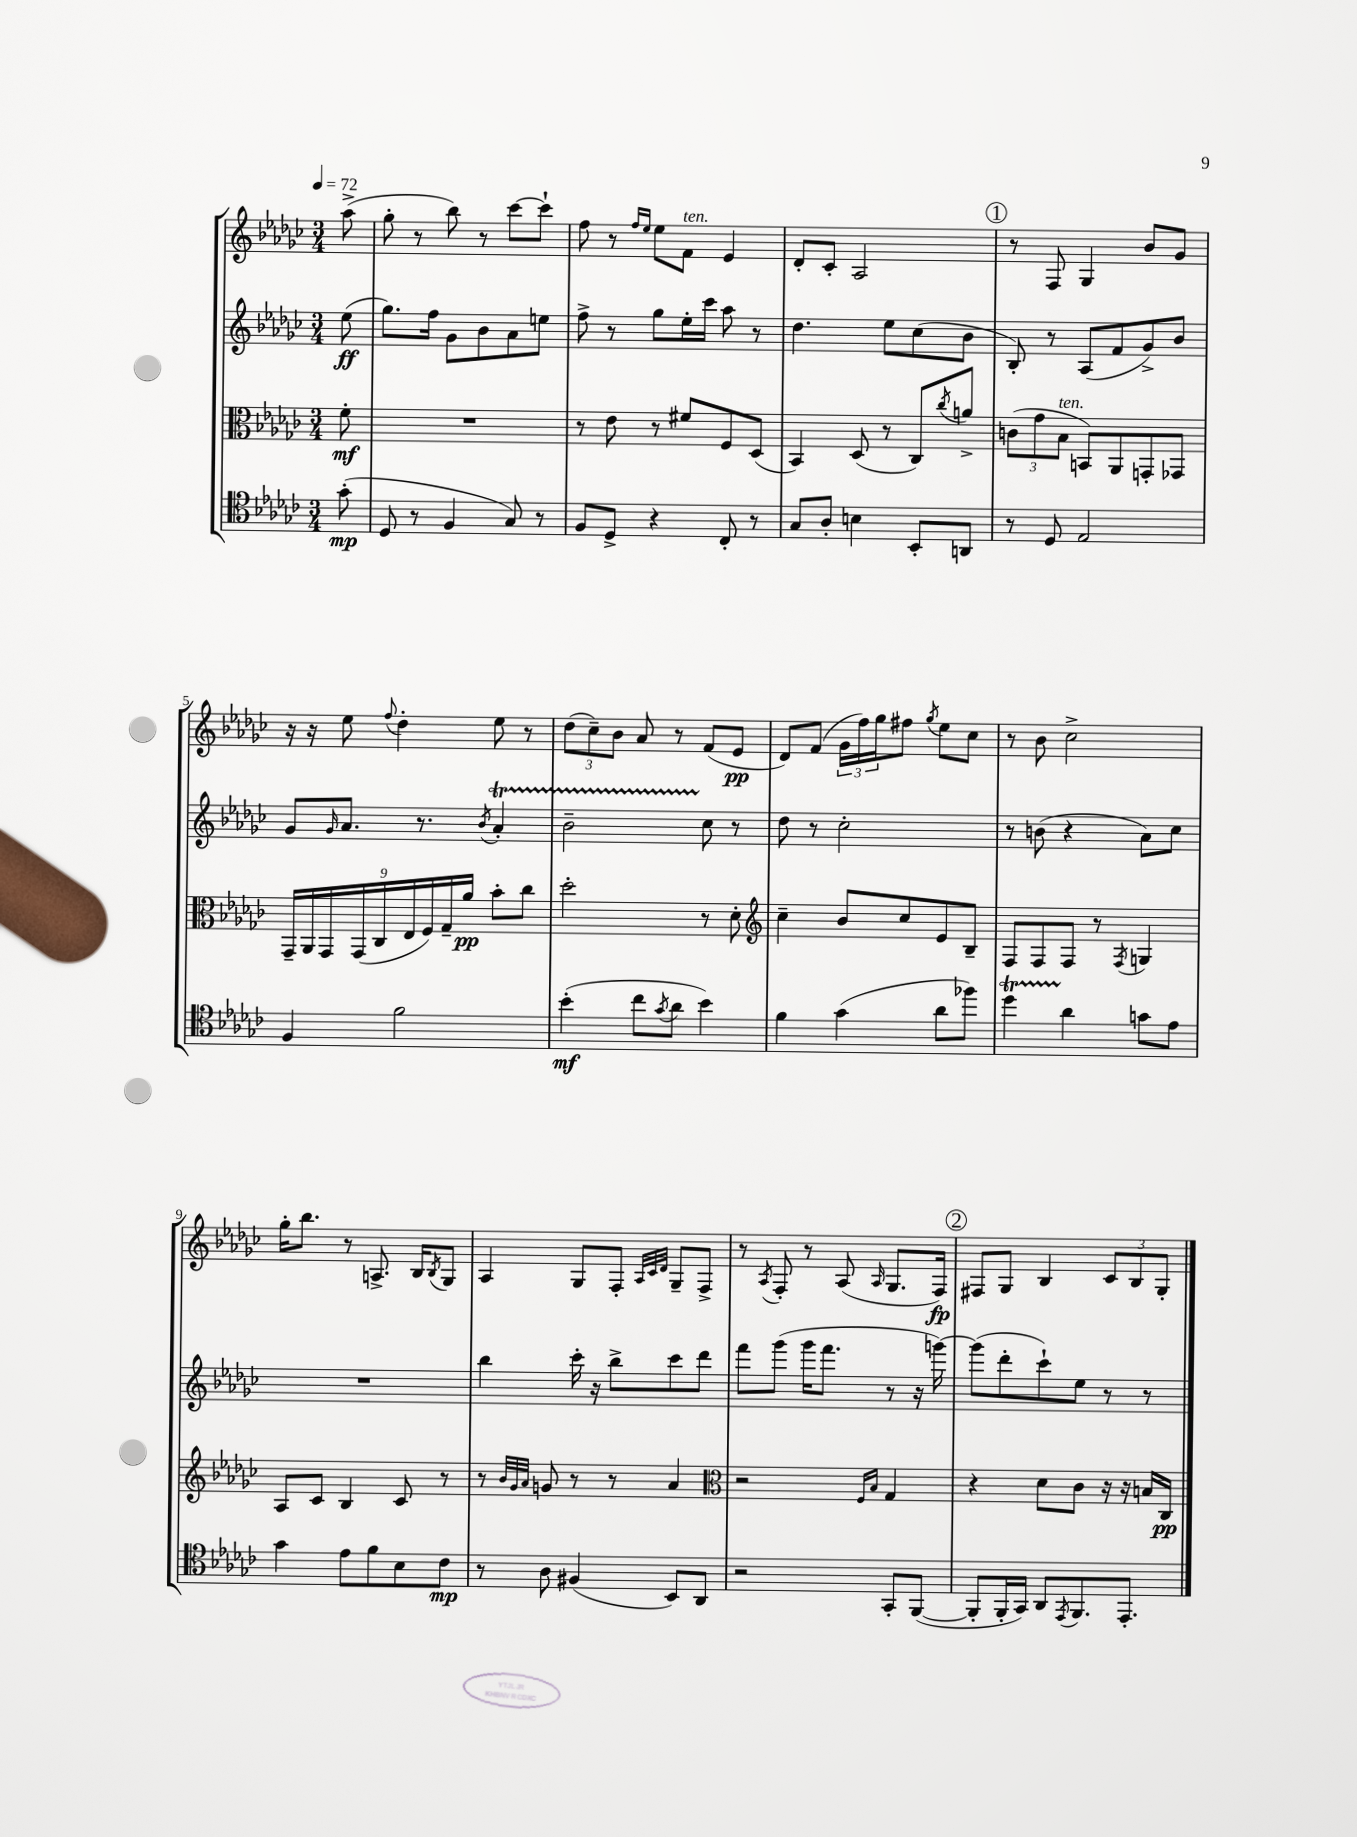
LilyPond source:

<<
\new StaffGroup <<
\new Staff = "s0" {
    \clef treble \key ges \major \numericTimeSignature \time 3/4 \partial 8 \tempo 4 = 72
    aes''8->( |
    ges''8-. r8 bes''8) r8 ces'''8~ ces'''8-! |
    f''8 r8 \grace { f''16 ees''16 } ees''8 f'8^\markup { \italic "ten." } ees'4 |
    des'8-. ces'8-. aes2 |
    \mark \markup { \circle "1" } r8 f8 ges4 bes'8 ges'8 |
    r16 r16 ees''8 \appoggiatura { f''8 } des''4-. ees''8 r8 |
    \tuplet 3/2 { des''8( ces''8--) bes'8 } aes'8 r8 f'8( ees'8\pp |
    des'8) f'8( \tuplet 3/2 { ges'16 f''16) ges''16 } fis''8 \acciaccatura { ges''8 } ees''8 ces''8 |
    r8 bes'8 ces''2-> |
    ges''16-. bes''8. r8 a8.-> bes16 \acciaccatura { bes8 } ges8 |
    aes4 ges8 f8-. \grace { aes32 ces'32 des'32 } ges8-- f8-> |
    r8 \acciaccatura { aes8 } f8-. r8 aes8( \grace { aes16 } ges8. f16\fp) |
    \mark \markup { \circle "2" } fis8 ges8 bes4 \tuplet 3/2 { ces'8 bes8 ges8-. } \bar "|." |
}
\new Staff = "s1" {
    \clef treble \key ges \major \numericTimeSignature \time 3/4 \partial 8
    ees''8\ff( |
    ges''8.) f''16 ges'8 bes'8 aes'8 e''8 |
    f''8-> r8 ges''8 ees''16-. ces'''16 aes''8 r8 |
    des''4. ees''8 ces''8( bes'8 |
    \mark \markup { \circle "1" } bes8-.) r8 aes8( f'8 ges'8->) bes'8 |
    ges'8 \grace { ges'16 } aes'8. r8. \acciaccatura { bes'8 } aes'4-.\startTrillSpan |
    bes'2-- ces''8\stopTrillSpan r8 |
    des''8 r8 ces''2-. |
    r8 b'8( r4 aes'8) ces''8 |
    R2. |
    bes''4 ces'''16-. r16 bes''8-> ces'''8 des'''8 |
    f'''8 ges'''8( ges'''16 f'''8. r8 r16 g'''16~) |
    \mark \markup { \circle "2" } g'''8( des'''8-. ces'''8-!) ees''8 r8 r8 \bar "|." |
}
\new Staff = "s2" {
    \clef alto \key ges \major \numericTimeSignature \time 3/4 \partial 8
    f'8-.\mf |
    R2. |
    r8 ees'8 r8 fis'8 f8 des8( |
    bes,4) des8( r8 ces8) \acciaccatura { ces''8 } a'8-> |
    \mark \markup { \circle "1" } \tuplet 3/2 { c'8( ges'8 bes8^\markup { \italic "ten." } } b,8) aes,8 g,8-. ges,8 |
    \tuplet 9/8 { ges,16-- aes,16 ges,16 ges,16( ces16 ees16 f16) ges16-- aes'16\pp } bes'8-. ces''8 |
    des''2-. r8 des'8-. |
    \clef treble ces''4-- bes'8 ces''8 ees'8 bes8-- |
    f8 f8 f8 r8 \acciaccatura { f8 } g4 |
    aes8 ces'8 bes4 ces'8 r8 |
    r8 \grace { bes'32 ges'32 aes'32 } g'8 r8 r8 aes'4 |
    \clef alto r2 \grace { f16 bes16 } ges4 |
    \mark \markup { \circle "2" } r4 des'8 ces'8 r16 r16 b16 ces16\pp \bar "|." |
}
\new Staff = "s3" {
    \clef tenor \key ges \major \numericTimeSignature \time 3/4 \partial 8
    ges'8-.\mp( |
    des8 r8 f4 ges8) r8 |
    f8 des8-> r4 ces8-. r8 |
    ges8 aes8-. b4 bes,8-. a,8 |
    \mark \markup { \circle "1" } r8 des8 ees2 |
    f4 f'2 |
    bes'4-.\mf( ces''8 \acciaccatura { ges'8 } aes'8 bes'4) |
    f'4 ges'4( aes'8 fes''8) |
    des''4\startTrillSpan aes'4\stopTrillSpan g'8 ees'8 |
    ges'4 ees'8 f'8 bes8 ces'8\mp |
    r8 aes8 fis4( bes,8) aes,8 |
    r2 ges,8-. f,8~( |
    \mark \markup { \circle "2" } f,8-. f,16-. ges,16) aes,8 \acciaccatura { ees,8 } f,8. ees,8.-. \bar "|." |
}
>>
>>
